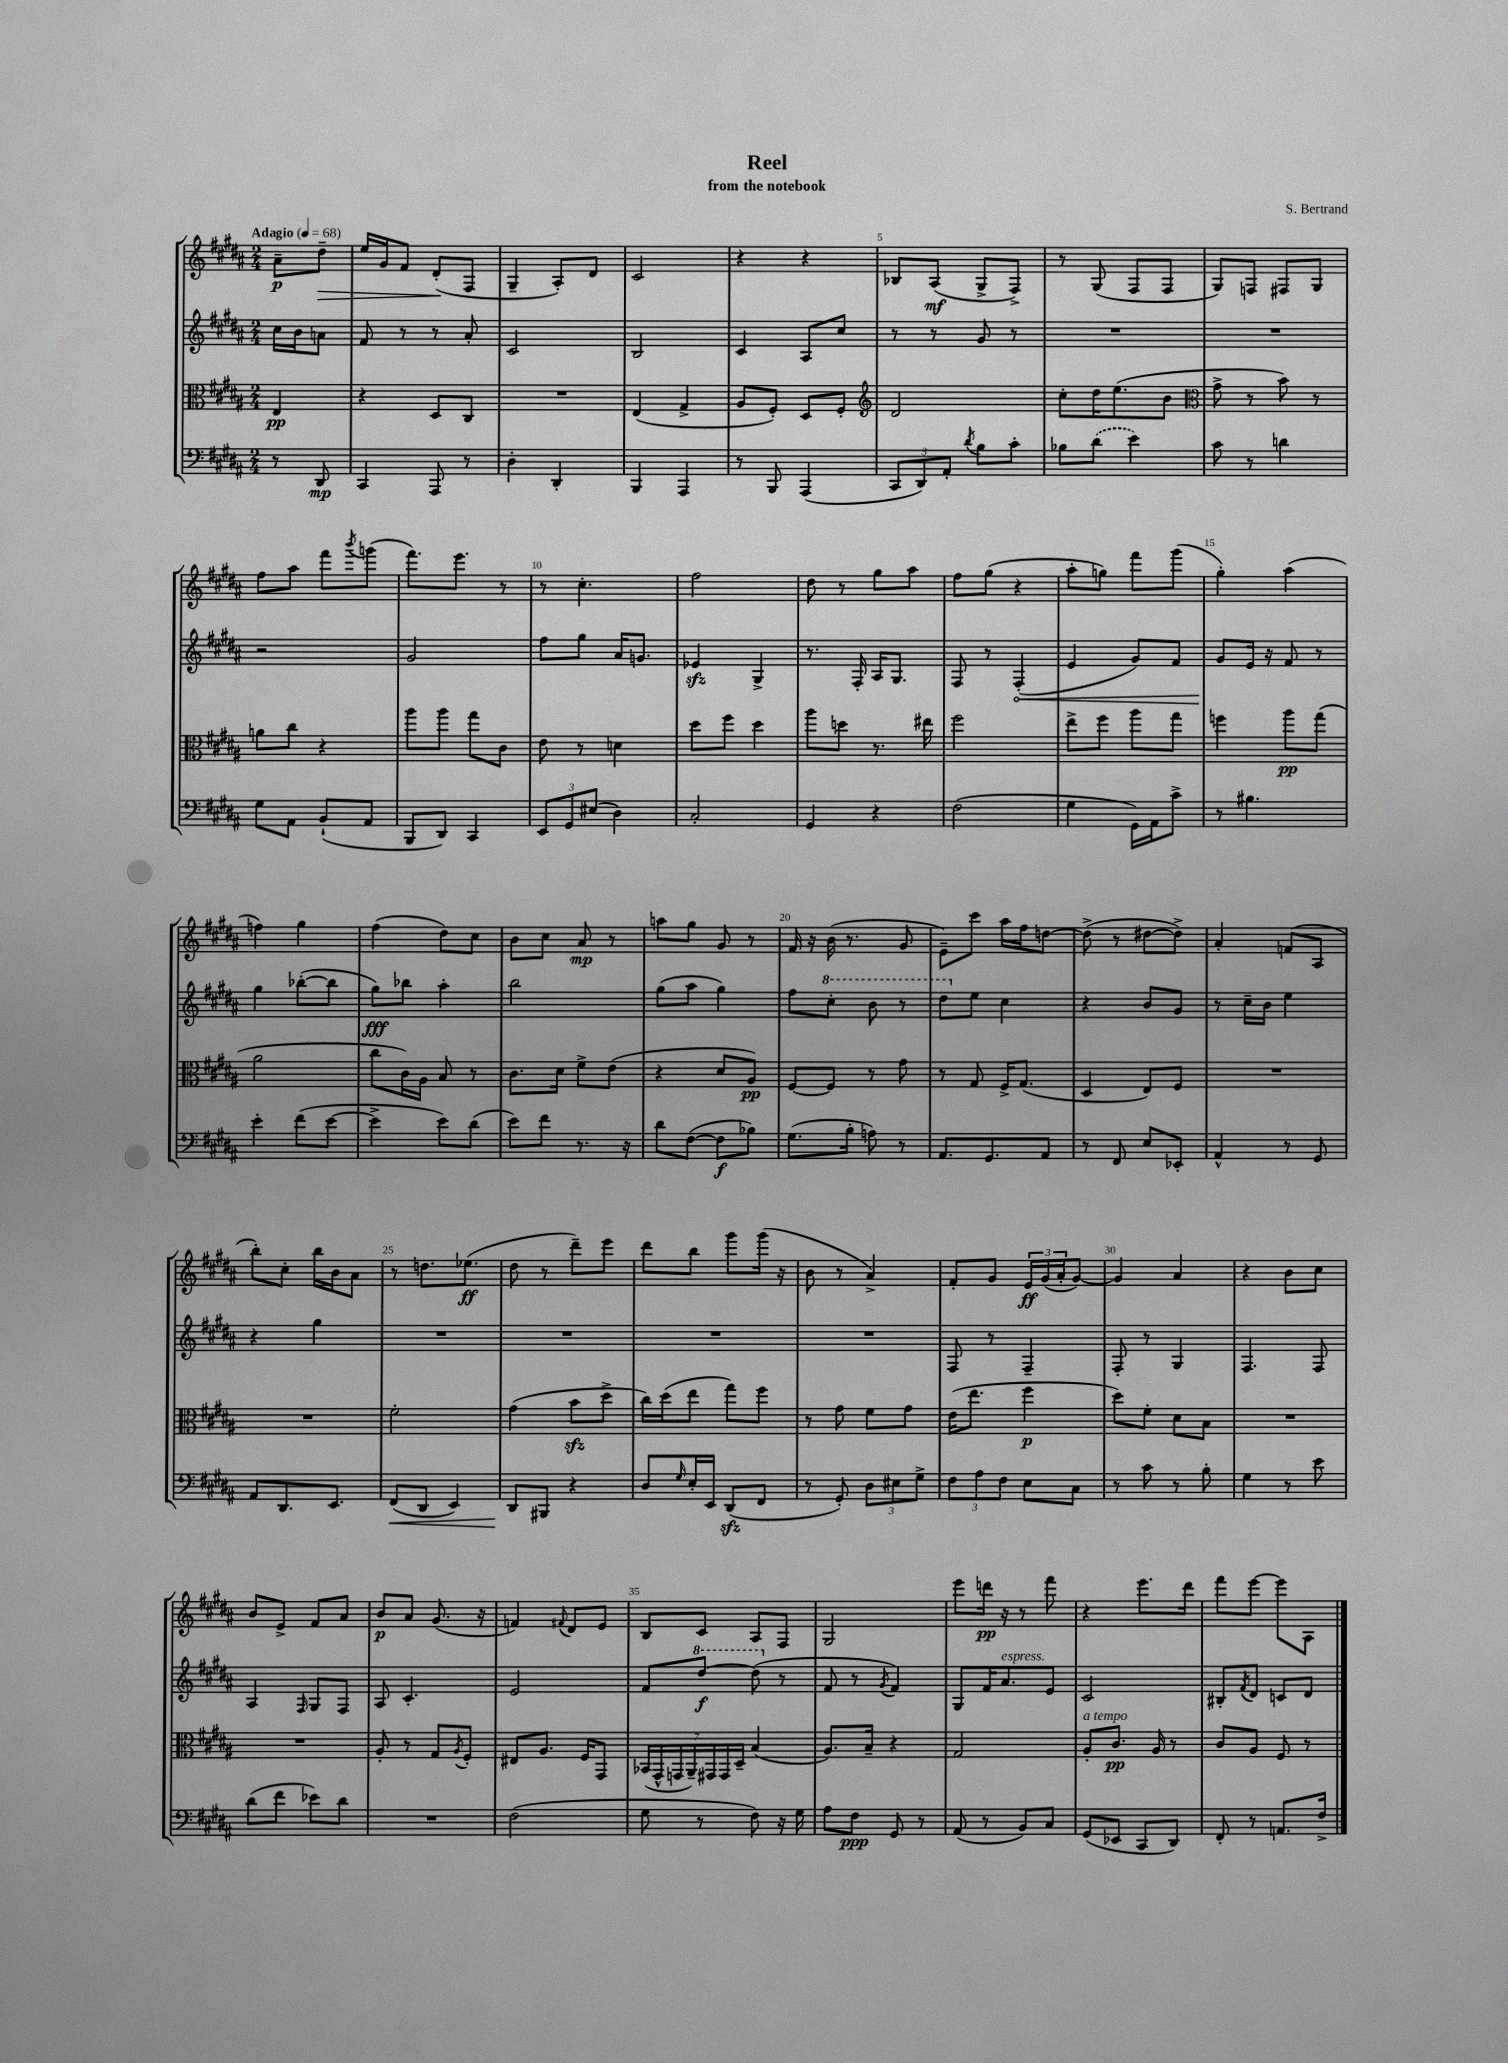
\header { title = "Reel" composer = "S. Bertrand" subtitle = "from the notebook" }
<<
\new StaffGroup <<
\new Staff = "s0" {
    \clef treble \key b \major \numericTimeSignature \time 2/4 \partial 4 \tempo "Adagio" 4 = 68
    ais'8--\p dis''8--\> |
    e''16 gis'16 fis'8 dis'8-.\!( fis8 |
    gis4-- ais8-.) dis'8 |
    cis'2 |
    r4 r4 |
    bes8 ais8\mf( gis8-> fis8->) |
    r8 gis8( fis8 fis8 |
    gis8) f8 fis8 gis8 |
    fis''8 ais''8 fis'''8 \acciaccatura { b'''8 } g'''8( |
    fis'''8.) e'''8. r8 |
    r8 cis''4.-. |
    fis''2 |
    dis''8 r8 gis''8 ais''8 |
    fis''8 gis''8( r4 |
    ais''8-. g''8) fis'''8 gis'''8( |
    gis''4-.) ais''4( |
    f''4) gis''4 |
    fis''4( dis''8) cis''8 |
    b'8 cis''8 ais'8\mp r8 |
    a''8 gis''8 gis'8 r8 |
    fis'16 r16 b'16( r8. gis'8 |
    e'8--) cis'''8 ais''16 fis''16 d''8~ |
    d''8->( r8 dis''8~ dis''8->) |
    ais'4-. f'8( ais8 |
    b''8-.) cis''8-. b''16 b'16 ais'8 |
    r8 d''8. ees''8.\ff( |
    dis''8 r8 dis'''8--) e'''8 |
    dis'''8 b''8 gis'''8 gis'''16( r16 |
    b'8 r8 ais'4->) |
    fis'8-. gis'8 \tuplet 3/2 { e'16\ff gis'16( ais'16-. } gis'8~) |
    gis'4 ais'4 |
    r4 b'8 cis''8 |
    b'8 e'8-> fis'8 ais'8 |
    b'8\p ais'8 gis'8.( r16 |
    f'4) \appoggiatura { fis'8 } dis'8 e'8 |
    b8 cis'8 ais8 fis8 |
    gis2 |
    e'''8 d'''16\pp r16 r8 fis'''8 |
    r4 e'''8. dis'''16 |
    fis'''8 e'''8~ e'''8 ais8 \bar "|." |
}
\new Staff = "s1" {
    \clef treble \key b \major \numericTimeSignature \time 2/4 \partial 4
    cis''16 b'16 a'8 |
    fis'8 r8 r8 ais'8-. |
    cis'2 |
    b2 |
    cis'4 ais8 cis''8 |
    r8 r8 gis'8 r8 |
    R2 |
    R2 |
    r2 |
    gis'2 |
    fis''8 gis''8 ais'16 g'8. |
    ees'4\sfz gis4-> |
    r8. fis16-. ais16 gis8. |
    fis8 r8 \once \override Hairpin.circled-tip = ##t fis4-.\<( |
    e'4 gis'8) fis'8 |
    gis'8\! e'16 r16 fis'8 r8 |
    gis''4 bes''8~-.( bes''8 |
    gis''8\fff) bes''8 ais''4-. |
    b''2 |
    gis''8( ais''8 gis''4) |
    fis''8 \ottava #1 cis'''8-. b''8 r8 |
    dis'''8 \ottava #0 e''8 cis''4 |
    r4 b'8 gis'8 |
    r8 cis''16-- b'16 e''4 |
    r4 gis''4 |
    R2 |
    R2 |
    R2 |
    R2 |
    fis8 r8 fis4-- |
    fis8-. r8 gis4 |
    fis4. fis8 |
    ais4 \grace { fis16 } gis8 fis8 |
    ais8 cis'4.-. |
    e'2 |
    fis'8 \ottava #1 dis'''8~\f dis'''8( \ottava #0 r8 |
    fis'8 r8 \acciaccatura { gis'8 } fis'4) |
    gis8 fis'16 ais'8.^\markup { \italic "espress." } e'8 |
    cis'2 |
    bis8-. \acciaccatura { fis'8 } dis'8 c'8 dis'8 \bar "|." |
}
\new Staff = "s2" {
    \clef alto \key b \major \numericTimeSignature \time 2/4 \partial 4
    e4\pp |
    r4 dis8 cis8 |
    R2 |
    e4( gis4-> |
    ais8 fis8-.) dis8 fis8-. |
    \clef treble dis'2 |
    cis''8-. dis''16 e''8.( b'8 |
    \clef alto gis'8-> r8 b'8) r8 |
    a'8 cis''8 r4 |
    ais''8 ais''8 gis''8 cis'8 |
    e'8 r8 d'4 |
    dis''8 fis''8 dis''4 |
    ais''8 d''8 r8. eis''16 |
    fis''2 |
    e''8-> fis''8 ais''8 gis''8 |
    f''4 ais''8\pp gis''8( |
    ais'2 |
    cis''8 cis'16) ais16 b8 r8 |
    cis'8. dis'16 fis'8-> e'8( |
    r4 dis'8 ais8\pp) |
    fis8~ fis8 r8 gis'8 |
    r8 gis8 fis16-> gis8.( |
    dis4 e8) fis8 |
    R2 |
    R2 |
    fis'2-. |
    gis'4( b'8\sfz dis''8-> |
    cis''16) dis''16( e''8 gis''8) fis''8 |
    r8 gis'8 fis'8 gis'8 |
    e'16( e''8. fis''4\p |
    dis''8) fis'8-. dis'8 b8 |
    R2 |
    R2 |
    ais8-. r8 gis8 \acciaccatura { ais8 } fis8-. |
    eis8 ais8. fis16 gis,8 |
    \tuplet 7/4 { bes,16( gis,16-^ g,16 ais,16--) gis,16 gis,16 dis16-- } b4( |
    ais8.) b16-- r4 |
    gis2 |
    ais8-.^\markup { \italic "a tempo" } cis'8.\pp ais16 r8 |
    cis'8 ais8 fis8 r8 \bar "|." |
}
\new Staff = "s3" {
    \clef bass \key b \major \numericTimeSignature \time 2/4 \partial 4
    r8 dis,8\mp |
    cis,4 ais,,8 r8 |
    dis4-. dis,4-. |
    b,,4 ais,,4 |
    r8 b,,8 ais,,4( |
    \tuplet 3/2 { cis,8 dis,8) ais,8-. } \acciaccatura { dis'8 } b8 cis'8-. |
    bes8 \once \slurDashed dis'8( e'4) |
    cis'8 r8 d'4 |
    gis8 ais,8 b,8-!( ais,8 |
    b,,8 dis,8) cis,4 |
    \tuplet 3/2 { e,8 gis,8 eis8( } dis4) |
    cis2-. |
    gis,4 r4 |
    fis2( |
    gis4 gis,16) ais,16 cis'8-> |
    r8 bis4. |
    e'4-. fis'8( e'8~ |
    e'4-> e'8) dis'8( |
    e'8) fis'8 r8. r16 |
    dis'8 fis8~( fis8\f bes8) |
    gis8.( b16-. a8) r8 |
    ais,8. gis,8. ais,8 |
    r8 fis,8 e8 ees,8-. |
    ais,4-^ r8 gis,8 |
    ais,8 dis,8. e,8. |
    fis,8\<( dis,8 e,4) |
    dis,8\! bis,,8 r4 |
    dis8 \grace { gis16 } e16-. e,16 dis,8\sfz( fis,8 |
    r8 gis,8-.) \tuplet 3/2 { dis8 eis8 gis8-> } |
    \tuplet 3/2 { fis8 ais8 fis8 } e8 cis8 |
    r8 cis'8 r8 b8-. |
    gis4 r8 e'8 |
    dis'8( fis'8 ees'8) dis'8 |
    R2 |
    fis2( |
    gis8 r8 fis8) r16 gis16 |
    ais8 fis8\ppp gis,8 r8 |
    ais,8( r8 b,8) cis8 |
    gis,8( ees,8 cis,8 dis,8) |
    fis,8-. r8 a,8. fis16-> \bar "|." |
}
>>
>>
\layout { \context { \Score \override BarNumber.break-visibility = ##(#f #t #t) barNumberVisibility = #(every-nth-bar-number-visible 5) } }
